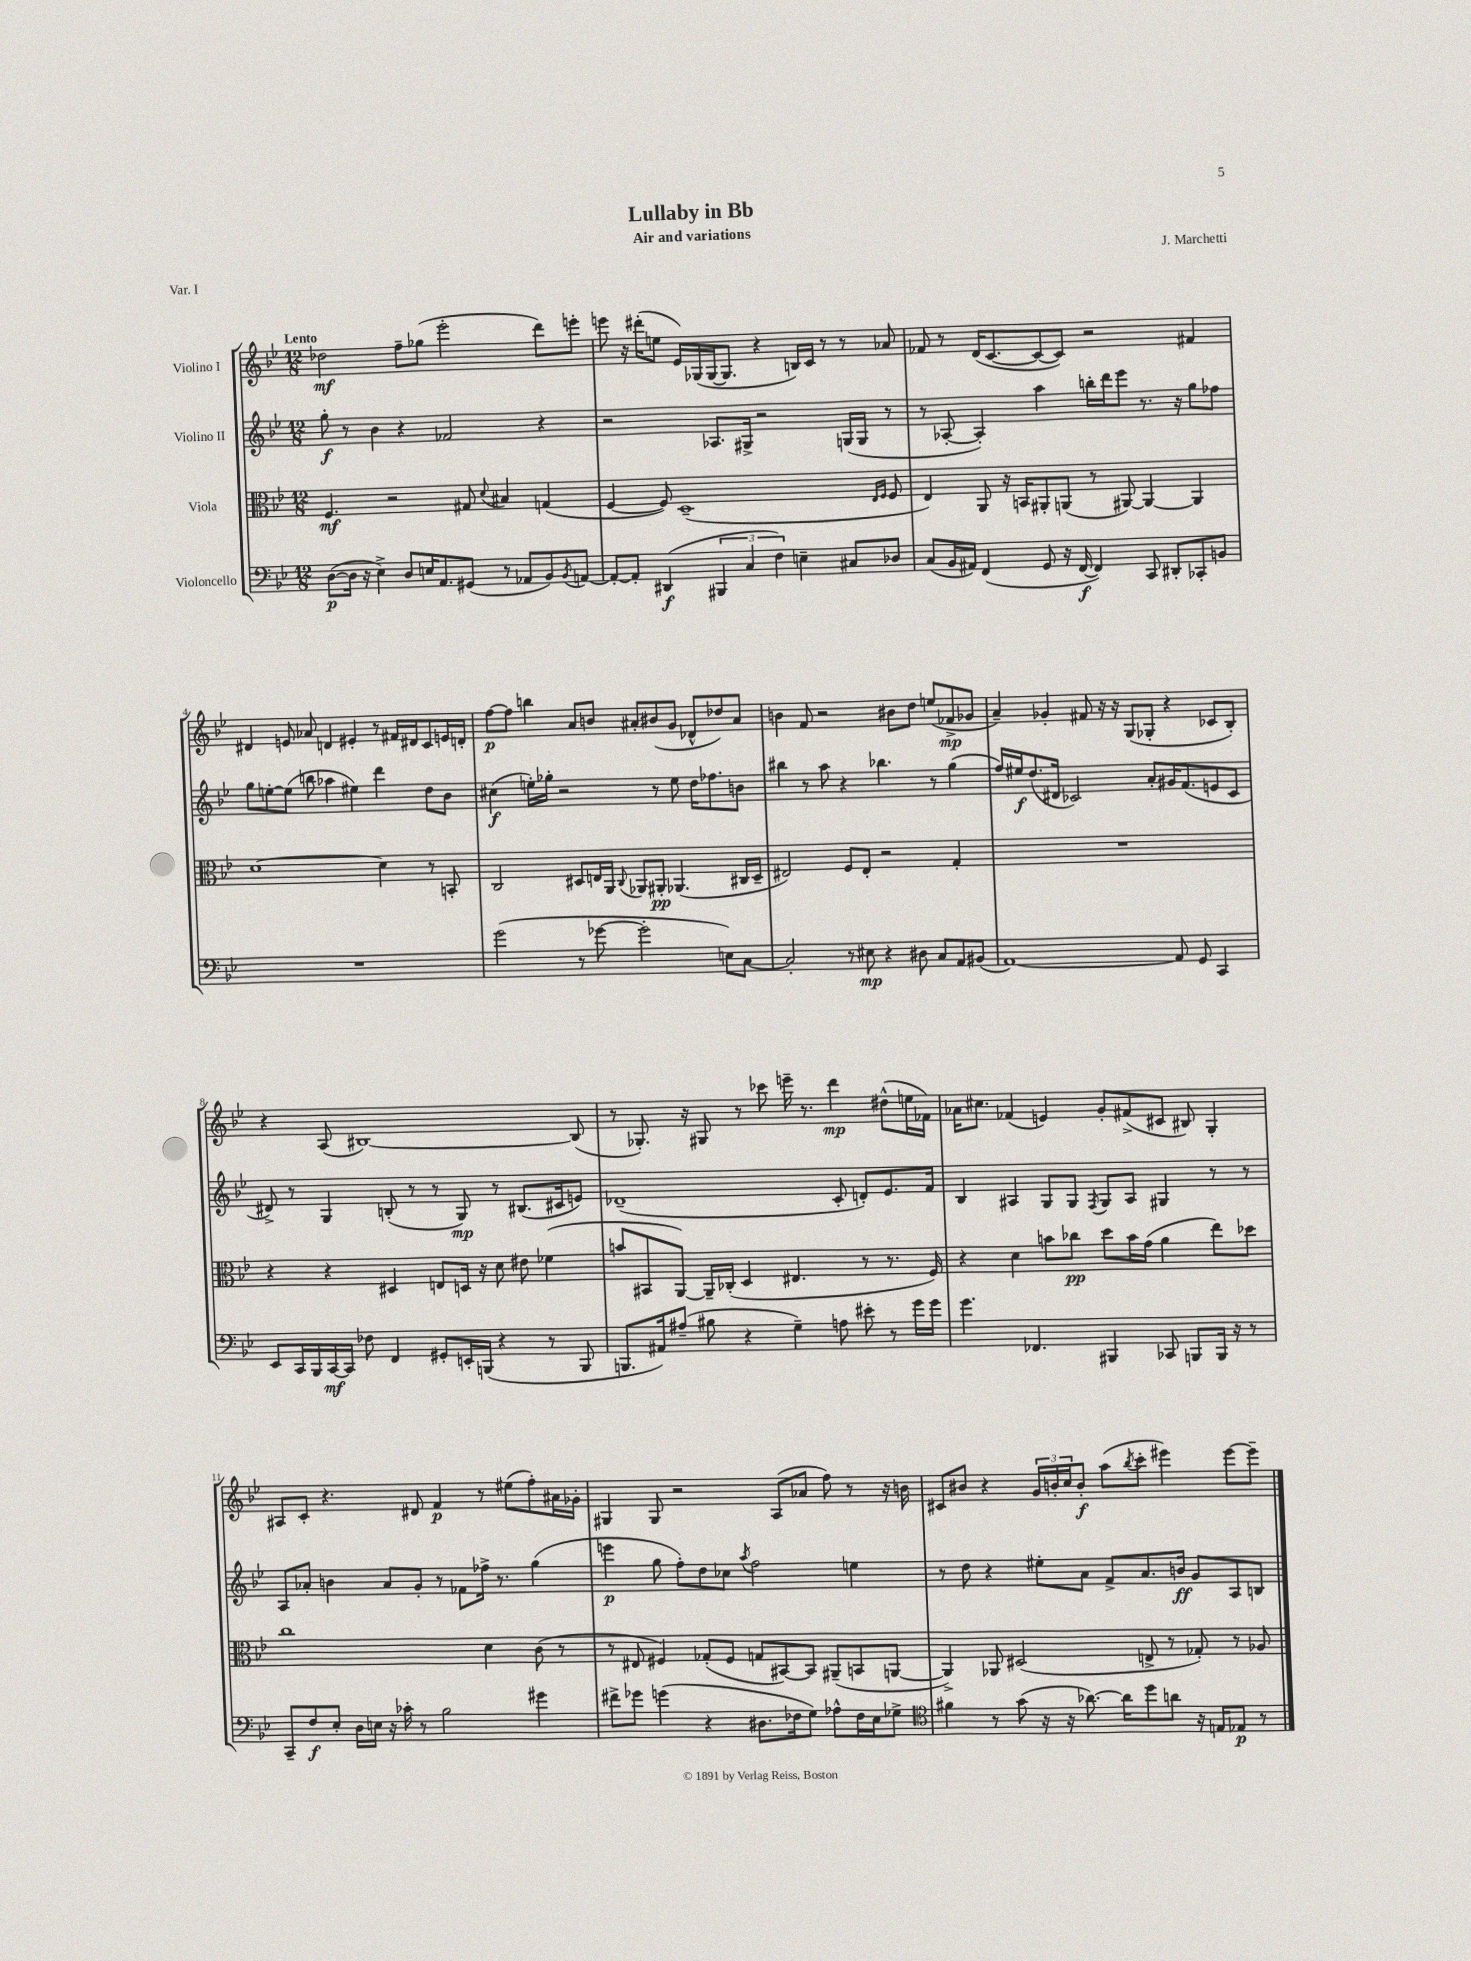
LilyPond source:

\header { title = "Lullaby in Bb" composer = "J. Marchetti" subtitle = "Air and variations" piece = "Var. I" }
<<
\new StaffGroup <<
\new Staff = "s0" \with { instrumentName = "Violino I" } {
    \clef treble \key bes \major \numericTimeSignature \time 12/8 \tempo "Lento"
    des''2\mf f''8-- ges''8( ees'''2-. d'''8) e'''8-. |
    e'''8 r16 dis'''16-.( e''8 ees'16) ges16( ges16~ ges8. r4 b16) c'16 r8 r8 aes'8 |
    fes'8 r8 d'16( c'8.~ c'8~ c'8) r2 fis'4 |
    dis'4 e'8 aes'8 d'4 eis'4-. r8 fis'16 dis'16 c'8 e'16 d'16-. |
    f''8~\p f''8 b''4 a'8 b'8 ais'8-. bis'8( g'8 des'8-^ des''8) ais'8 |
    b'4 f'8 r2 bis'8 d''8 e''8( fes'8->\mp ges'8 |
    a'4--) ges'4-. fis'8 r16 r16 g8( ges8-. r4 ces'8 bes8-.) |
    r4 a8( bis1~) bis8( |
    r8 ges8.-.) r16 gis8 r8 ces'''8 e'''16-- r8. d'''4\mp dis''8-^( e''16 fes'16) |
    aes'16 cis''8. fes'4( e'4) g'8-. fis'8->( cis'8 bis8) g4-. |
    ais8 c'8-. r4. dis'8 f'4\p r8 eis''8( f''8-.) ais'16 ges'16-. |
    gis4 gis8 r2 a8( aes'8 f''8) r8 r16 b'16 |
    cis'8 bis'8 r4 \tuplet 3/2 { g'16 b'16-. c''16 } b'8-.\f a''8( \acciaccatura { bes''8 } c'''8-. eis'''4) eis'''8~ eis'''8-- \bar "|." |
}
\new Staff = "s1" \with { instrumentName = "Violino II" } {
    \clef treble \key bes \major \numericTimeSignature \time 12/8
    g''8-.\f r8 bes'4 r4 fes'2 r4 |
    r2 aes8. gis16-> r2 g16( g16 r8 |
    r8 aes8~-. aes4-.) a''4 b''16-. d'''16 ees'''8 r8. r16 g''8 fes''8 |
    g''8 e''8~-. e''8( b''8 aes''4 eis''4) d'''4 d''8 bes'8 |
    cis''4\f( e''16-.) ges''16-. r2 r8 e''8 d''16 fes''8. b'8 |
    bis''4 r8 a''8 r4 bes''4. r8 g''4( |
    f''16) eis''16\f d''8.( dis'16 ces'2) a'8-. gis'16 f'8.( e'8 ces'8 |
    dis'8->) r8 g4 b8-.( r8 r8 g8\mp) r8 bis8.( cis'16 e'8) |
    des'1--( c'8-. d'8-.) ees'8. f'16 |
    bes4 ais4 g8 g8 \acciaccatura { f8 } g8 ais8 gis4 r8 r8 |
    a8 aes'8-. b'4 aes'8 g'8-. r8 fes'8 fes''16-> r8. g''4( |
    e'''4\p g''8 f''8-.) d''8 ces''8 \acciaccatura { a''8 } f''2 e''4 |
    r8 d''8 r4 eis''8-. a'8 f'8-> a'8. b'16\ff g'8 a8 b8 \bar "|." |
}
\new Staff = "s2" \with { instrumentName = "Viola" } {
    \clef alto \key bes \major \numericTimeSignature \time 12/8
    f4.\mf r2 gis8 \appoggiatura { d'8 } bis4 g4( |
    f4~ f8) d1--( \grace { ees16 f16 } f8 |
    ees4) a,8 r16 b,16 ais,8-. a,8( r8 ais,8~) ais,4~ ais,4 |
    d'1~ d'4 r8 b,8-. |
    c2 dis8 e16 a,16 \appoggiatura { c8 } aes,8 ais,8-.\pp aes,4.( cis16 dis16-- |
    eis2) f8 eis8-. r2 g4-. |
    R1. |
    r4 r4 dis4 e8 d16 r16 d'8 eis'8 fes'4( |
    b'8 bis,8 a,8~) a,16-- ces16-.( d4 eis4. r8 r8. f16) |
    r4 d'4 b'8 ces''8\pp d''8 b'16 g'16( a'4 ees''8) des''8 |
    c''1 d'4 c'8( r8 |
    r8 eis8 fis4) ges8-.( fis8 g8 bis,8~) bis,8 ais,8--( b,8 a,8~ |
    a,4->) aes,8 dis2( e8-> r8 ges8-.) r8 aes8 \bar "|." |
}
\new Staff = "s3" \with { instrumentName = "Violoncello" } {
    \clef bass \key bes \major \numericTimeSignature \time 12/8
    d8~\p( d16 r16 ees4->) d8 e16 a,8. gis,8( r8 aes,8 bes,8) \acciaccatura { bes,8 } a,8~ |
    a,8~-. a,8-. dis,4\f( \tuplet 3/2 { bis,,4 c4 f4) } e4-- cis8 des8 |
    c8( bes,16 ais,16) f,4( g,8 r16 f,16~\f f,4) c,8 dis,8-. ces,8-. b,8 |
    R1. |
    g'2( r8 ges'8~ ges'2-. e8) c8~ |
    c2-. r8 eis8\mp r4 dis8 c8 a,8 bis,8( |
    a,1~) a,8 g,8 c,4 |
    ees,8 c,16 bes,,16 c,16~\mf c,16 fes8 f,4 gis,8-. e,16-. b,,16( r4 r8 b,,8 |
    b,,8. ais,16) ais8--( bis8 r4 g4--) a8 eis'8-. r8 g'16 g'16 |
    g'4. fes,4. bis,,4 ces,8 b,,8 b,,16 r16 r8 |
    c,8-- f8\f ees8-. d16 e16 r16 ces'16-. r8 bes2 gis'4 |
    fis'8-> ges'8 g'4( r4 dis8. fes16 g8) aes8-^ fes16 ees16 ges8-> |
    \clef tenor fis'4 r8 g'8( r16 r16 aes'8.~) aes'16 d''8 a'8 r16 e16 ees8\p r8 \bar "|." |
}
>>
>>
